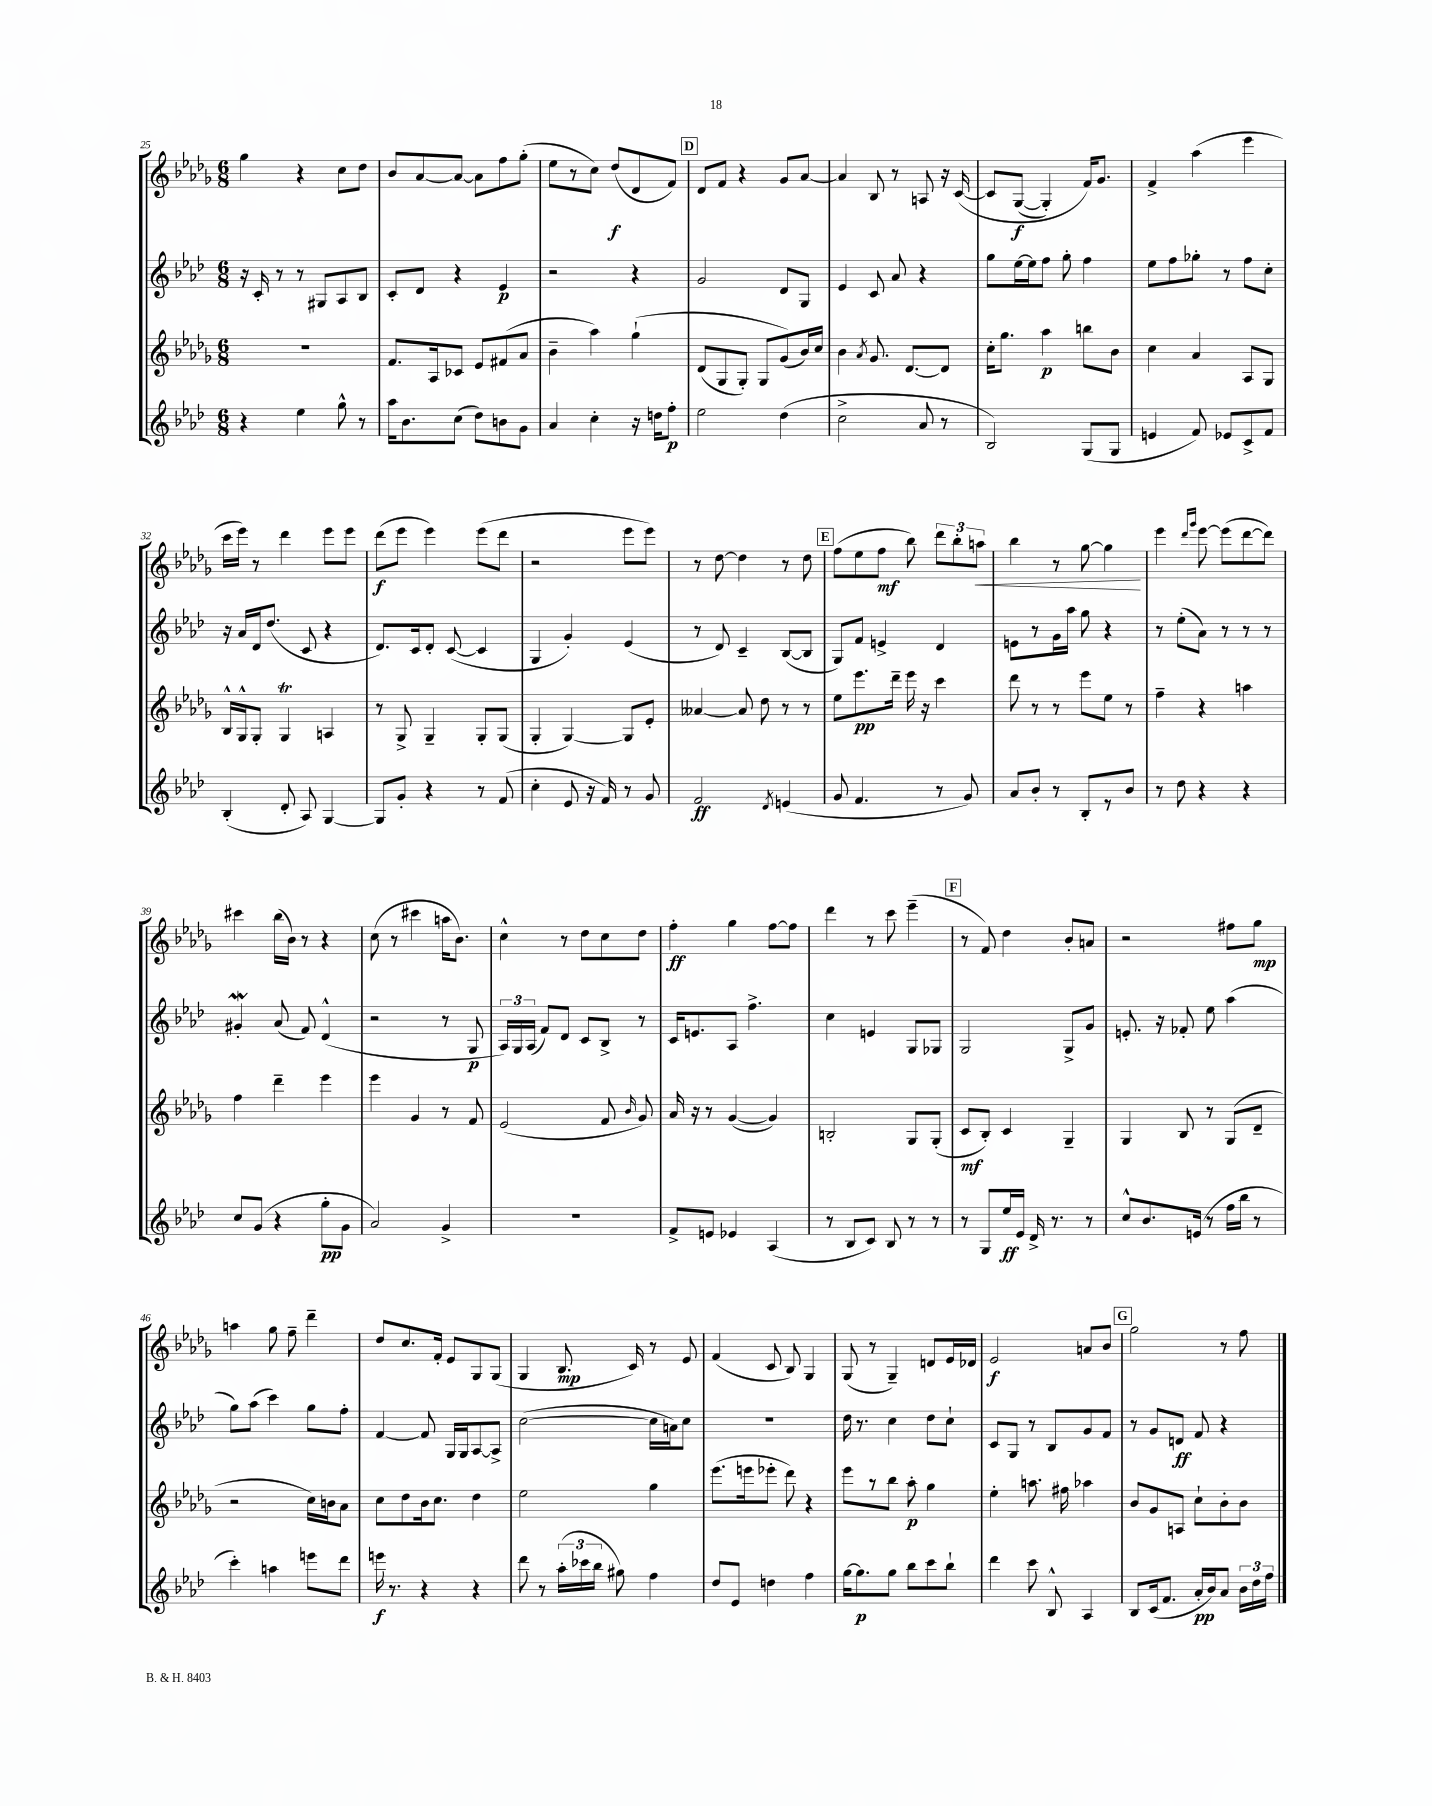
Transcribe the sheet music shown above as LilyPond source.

<<
\new StaffGroup <<
\new Staff = "s0" {
    \clef treble \key des \major \numericTimeSignature \time 6/8
    \autoBeamOff ges''4 r4 c''8[ des''8] |
    bes'8[ aes'8~ aes'8]~ aes'8[ f''8 ges''8]-.( |
    ees''8[ r8 c''8]) des''8[\f( des'8 f'8]) |
    \mark \markup { \box "D" } des'8[ f'8] r4 ges'8[ aes'8]~ |
    aes'4 bes8 r8 a8 r16 c'16~\( |
    c'8[ ges8]~\f( ges4-.) f'16[\) ges'8.] |
    f'4-> aes''4( ees'''4 |
    c'''16[ ees'''16]) r8 des'''4 ees'''8[ ees'''8] |
    des'''8[\f( ees'''8] ees'''4) ees'''8[( des'''8] |
    r2 ees'''8[ ees'''8]) |
    r8 des''8~ des''4 r8 des''8 |
    \mark \markup { \box "E" } f''8[( ees''8 f''8]\mf bes''8) \tuplet 3/2 { des'''8[ bes''8-. a''8]\< } |
    bes''4 r8 ges''8~ ges''4\! |
    ees'''4 \grace { des'''16[ ges'''16] } ees'''8~ ees'''8[( des'''8~ des'''8]) |
    cis'''4 bes''16[( bes'16]) r8 r4 |
    c''8( r8 cis'''4 a''16[ bes'8.]) |
    c''4-^ r8 des''8[ c''8 des''8] |
    f''4-.\ff ges''4 f''8[~ f''8] |
    des'''4 r8 c'''8 ees'''4--( |
    \mark \markup { \box "F" } r8 f'8) des''4 bes'8[-. a'8] |
    r2 fis''8[ ges''8]\mp |
    a''4 ges''8 f''8-- des'''4-- |
    des''8[ c''8. f'16]-. ees'8[ ges8 ges8]( |
    ges4 bes8.\mp c'16) r8 ees'8 |
    f'4( c'8 bes8) ges4 |
    ges8( r8 ges4--) d'8[ ees'16 des'16] |
    ees'2\f a'8[ bes'8] |
    \mark \markup { \box "G" } ges''2 r8 f''8 \bar "|." |
}
\new Staff = "s1" {
    \clef treble \key aes \major \numericTimeSignature \time 6/8
    \autoBeamOff r16 c'16-. r8 r8 gis8[ aes8 bes8] |
    c'8[-. des'8] r4 ees'4\p |
    r2 r4 |
    \mark \markup { \box "D" } g'2 des'8[ g8] |
    ees'4 c'8 aes'8 r4 |
    g''8[ ees''16~ ees''16 f''8] g''8-. f''4 |
    ees''8[ f''8 ges''8]-. r8 f''8[ c''8]-. |
    r16 aes'16[ des'16 des''8.]( c'8 r4 |
    des'8.[) c'16 des'8]-. c'8~( c'4 |
    g4 g'4-.) ees'4( |
    r8 des'8) c'4-- bes8[~( bes8] |
    \mark \markup { \box "E" } g8[) f'8] e'4-> des'4 |
    e'8[ r8 g'16 aes''16] g''8 r4 |
    r8 ees''8[-.( aes'8]) r8 r8 r8 |
    gis'4-.\mordent aes'8( f'8) des'4-^( |
    r2 r8 g8\p |
    \tuplet 3/2 { aes16[) g16 aes16]( } f'8[) des'8] c'8[ bes8]-> r8 |
    c'16[ e'8. aes8] f''4.-> |
    c''4 e'4 g8[ ges8] |
    \mark \markup { \box "F" } g2 g8[-> g'8] |
    e'8.-. r16 fes'8-. ees''8 aes''4( |
    g''8[) aes''8]( c'''4) g''8[ f''8]-. |
    f'4~ f'8 g16[ g16 aes8~ aes8]-> |
    c''2~( c''16[ a'16) c''8] |
    R2. |
    des''16 r8. c''4 des''8[ c''8]-! |
    c'8[ g8] r8 bes8[ g'8 f'8] |
    \mark \markup { \box "G" } r8 g'8[ d'8]\ff f'8 r4 \bar "|." |
}
\new Staff = "s2" {
    \clef treble \key des \major \numericTimeSignature \time 6/8
    \autoBeamOff R2. |
    f'8.[ aes16 ces'8] ees'8[ fis'8( aes'8] |
    bes'4-- aes''4) ges''4-!\( |
    \mark \markup { \box "D" } des'8[( ges8 ges8]-.) ges8[ ges'8(\) bes'16) c''16] |
    bes'4 \acciaccatura { aes'8 } ges'8. des'8.[~ des'8] |
    c''16[-. ges''8.] aes''4\p b''8[ bes'8] |
    c''4 aes'4 aes8[ ges8] |
    bes16[-^ ges16-^ ges8]-. ges4\trill a4 |
    r8 ges8-> ges4-- ges8[-. ges8]( |
    ges4-. ges4~) ges8[ ees'8]-. |
    aeses'4~ aeses'8 des''8 r8 r8 |
    \mark \markup { \box "E" } ees''8[ ees'''8.\pp des'''16]-- ees'''16 r16 c'''4 |
    des'''8 r8 r8 ees'''8[ ees''8] r8 |
    f''4-- r4 a''4 |
    f''4 des'''4-- ees'''4 |
    ees'''4 ges'4 r8 f'8 |
    ees'2( f'8 \grace { bes'16 } ges'8) |
    aes'16 r16 r8 ges'4~( ges'4) |
    b2-. ges8[ ges8]-.( |
    \mark \markup { \box "F" } c'8[\mf bes8]-.) c'4 ges4-- |
    ges4 bes8 r8 ges8[( des'8]-- |
    r2 c''16[) b'16 aes'8] |
    c''8[ des''8 bes'16 c''8.] des''4 |
    ees''2 ges''4 |
    ees'''8.[( e'''16 ees'''8]-. des'''8) r4 |
    ees'''8[ r8 bes''8] aes''8-.\p ges''4 |
    ees''4-. a''8. fis''16 aes''4 |
    \mark \markup { \box "G" } bes'8[ ges'8 a8] c''8[-! bes'8-. bes'8] \bar "|." |
}
\new Staff = "s3" {
    \clef treble \key aes \major \numericTimeSignature \time 6/8
    \autoBeamOff r4 ees''4 g''8-^ r8 |
    aes''16[ bes'8. c''8]( des''8[) b'8 g'8] |
    aes'4 c''4-. r16 d''16[ f''8]-.\p |
    \mark \markup { \box "D" } ees''2 des''4( |
    c''2-> aes'8 r8 |
    bes2) g8[( g8] |
    e'4 f'8) ees'8[ c'8-> f'8] |
    bes4-.( des'8-. aes8) g4~ |
    g8[ g'8]-. r4 r8 f'8( |
    c''4-. ees'8 r16 f'16) r8 g'8 |
    f'2\ff \acciaccatura { des'8 } e'4( |
    \mark \markup { \box "E" } g'8 f'4. r8 g'8) |
    aes'8[ bes'8]-. r8 bes8[-. r8 bes'8] |
    r8 des''8 r4 r4 |
    c''8[ g'8]( r4 g''8[-.\pp g'8] |
    aes'2) g'4-> |
    R2. |
    f'8[-> e'8] ees'4 aes4( |
    r8 bes8[ c'8]) bes8 r8 r8 |
    \mark \markup { \box "F" } r8 g8[ ees''16\ff ees'16] des'16-> r8. r8 |
    c''8[-^ bes'8. e'16]( r8 f''16[ bes''16] r8 |
    c'''4-.) a''4 e'''8[ des'''8] |
    e'''16\f r8. r4 r4 |
    des'''8 r8 \tuplet 3/2 { aes''16[-.( ces'''16 bes''16] } gis''8) f''4 |
    des''8[ ees'8] d''4 f''4 |
    g''16[~ g''8.\p g''8] bes''8[ c'''8 bes''8]-! |
    des'''4 c'''8 bes8-^ aes4 |
    \mark \markup { \box "G" } bes8[ c'16( f'8.] aes'16[-.\pp bes'16) aes'8] \tuplet 3/2 { bes'16[ des''16 f''16] } \bar "|." |
}
>>
>>
\layout { \context { \Score currentBarNumber = #25 } }
